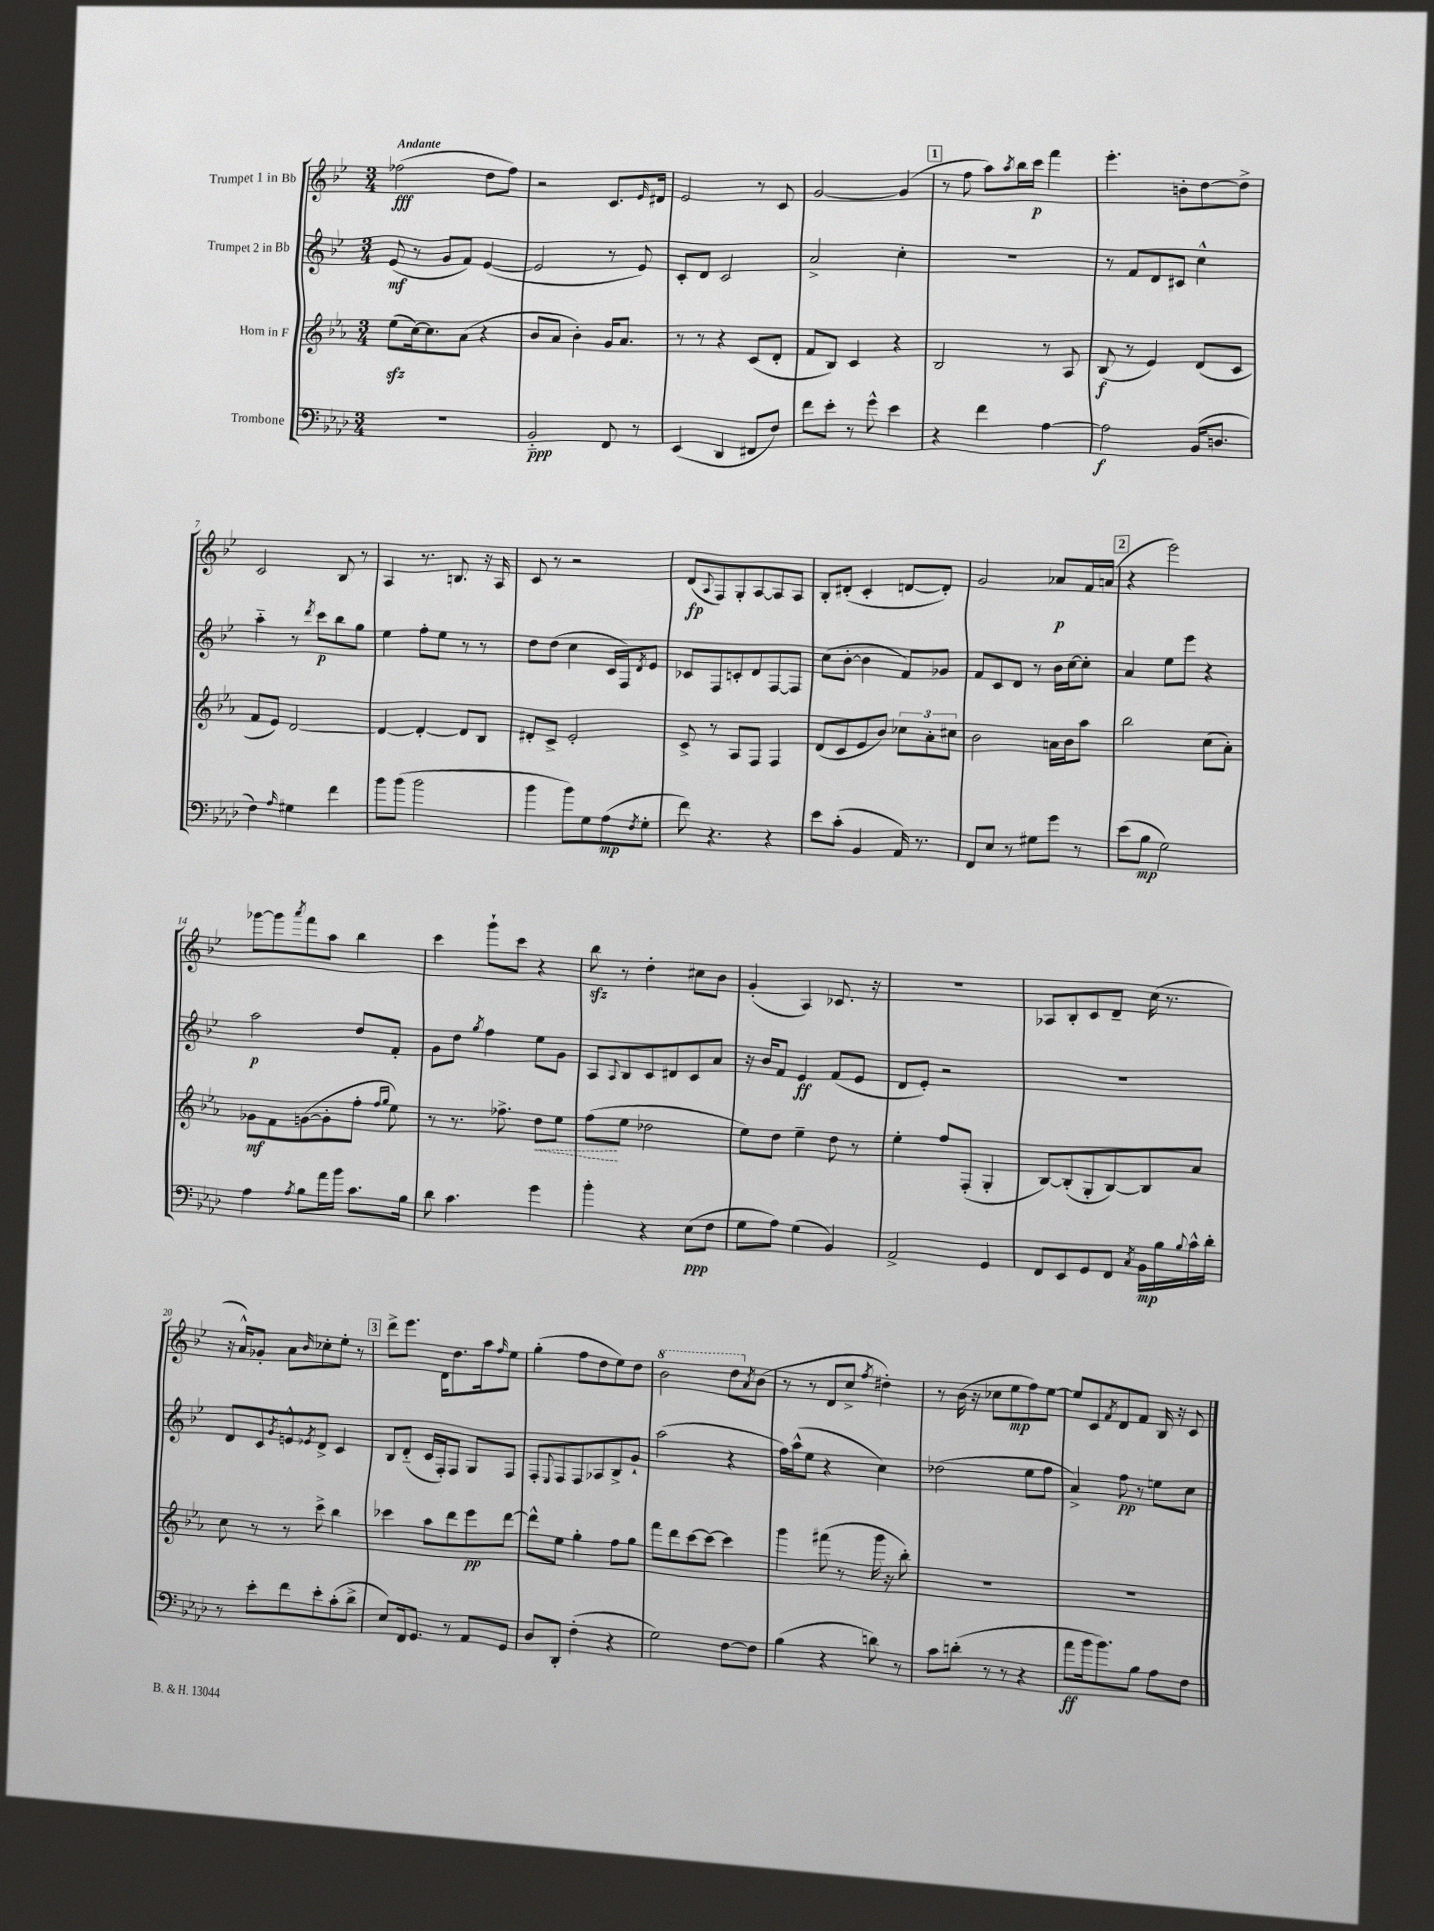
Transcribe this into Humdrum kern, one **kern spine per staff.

**kern	**dynam	**kern	**dynam	**kern	**dynam	**kern	**dynam
*part4	*part4	*part3	*part3	*part2	*part2	*part1	*part1
*staff4	*staff4	*staff3	*staff3	*staff2	*staff2	*staff1	*staff1
*I"Trombone	*	*I"Horn in F	*	*I"Trumpet 2 in Bb	*	*I"Trumpet 1 in Bb	*
*clefF4	*	*clefG2	*	*clefG2	*	*clefG2	*
*k[b-e-a-d-]	*	*k[b-e-a-]	*	*k[b-e-]	*	*k[b-e-]	*
*M3/4	*	*M3/4	*	*M3/4	*	*M3/4	*
=1	=1	=1	=1	=1	=1	=1	=1
!	!	!	!	!	!	!LO:TX:a:B:t=Andante	!
2.r	.	(8ee-zz\L	.	(8e-/	mf	(2ff-X\	fff
.	.	[16cc\k)	.	8r	.	.	.
.	.	8.cc\]	.	.	.	.	.
.	.	.	.	8g/L	.	.	.
.	.	(8a-\J	.	8f/J)	.	.	.
.	.	4r	.	([4e-/	.	8dd\L	.
.	.	.	.	.	.	8ff-\J)	.
=2	=2	=2	=2	=2	=2	=2	=2
2BB-/	ppp	8b-/L	.	2e-/]	.	2r	.
.	.	8a-/J	.	.	.	.	.
.	.	4b-'\)	.	.	.	.	.
8FF/	.	16g/KL	.	8r	.	8.c/L	.
.	.	8.a-/J	.	.	.	.	.
8r	.	.	.	8e-/)	.	.	.
.	.	.	.	.	.	16qqe-/	.
.	.	.	.	.	.	16d#X/Jk	.
=3	=3	=3	=3	=3	=3	=3	=3
(4EE-/	.	8r	.	8c'/L	.	2e-/	.
.	.	8r	.	8d/J	.	.	.
4DD-/	.	4r	.	2c/	.	.	.
8FF#X/L	.	(8c/L	.	.	.	8r	.
8F/J)	.	8d'/J	.	.	.	8c/	.
=4	=4	=4	=4	=4	=4	=4	=4
8f\L	.	8f/L	.	2a^/	.	[2g/	.
8e-'\J	.	8B-/J)	.	.	.	.	.
8r	.	4c/	.	.	.	.	.
8g^^\	.	.	.	.	.	.	.
4e-\	.	4r	.	4cc'\	.	(4g/]	.
!!LO:REH:place=s1:t=1
=5	=5	=5	=5	=5	=5	=5	=5
4r	.	2B-/	.	2.r	.	8r	.
.	.	.	.	.	.	8ff\	.
4f\	.	.	.	.	.	8aa\L)	.
.	.	.	.	.	.	8qaa/	.
.	.	.	.	.	.	16bb-\L	.
.	.	.	.	.	.	16ccc\JJ	p
[4A-\	.	8r	.	.	.	4fff\	.
.	.	8A-/	.	.	.	.	.
=6	=6	=6	=6	=6	=6	=6	=6
2A-\]	f	(8B-/	f	8r	.	4.eee-'\	.
.	.	8r	.	8f/L	.	.	.
.	.	4e-/)	.	8d/	.	.	.
.	.	.	.	8c#X/J	.	8bn'\L	.
(16BB-/KL	.	(8d/L	.	4cc^^\	.	[8dd\	.
8.Dn/J	.	.	.	.	.	.	.
.	.	8c/J	.	.	.	8dd^\J]	.
!!LO:LB:g=z
=7	=7	=7	=7	=7	=7	=7	=7
4F\)	.	8f/L	.	4aa\	.	2c/	.
.	.	8e-/J)	.	.	.	.	.
16qqA-/	.	.	.	.	.	.	.
4G#X\	.	[2d/	.	8r	.	.	.
.	.	.	.	8qddd/	.	.	.
.	.	.	.	8ccc\L	p	.	.
4f\	.	.	.	8bb-\	.	8B-/	.
.	.	.	.	8gg\J	.	8r	.
=8	=8	=8	=8	=8	=8	=8	=8
8b-\L	.	4d/_	.	4ee-\	.	4A/	.
(8b-\J	.	.	.	.	.	.	.
2b-\	.	4d'/_	.	8ff'\L	.	8.r	.
.	.	.	.	8ee-\J	.	.	.
.	.	.	.	.	.	8.Bn/	.
.	.	8d/L]	.	8r	.	.	.
.	.	8B-/J	.	8r	.	16r	.
.	.	.	.	.	.	16A/	.
=9	=9	=9	=9	=9	=9	=9	=9
4b-\	.	8d#X'/L	.	8dd\L	.	8c/	.
.	.	8c^/J	.	(8dd\J	.	8r	.
8b-\L)	.	2e-'/	.	4cc\	.	2r	.
8G\	.	.	.	.	.	.	.
(8A-\	mp	.	.	16c/LL	.	.	.
.	.	.	.	16F/J)	.	.	.
8qF/	.	.	.	8qd/	.	.	.
8G'\J	.	.	.	8e-/J	.	.	.
=10	=10	=10	=10	=10	=10	=10	=10
8f\)	.	8c^/	.	8c-X/L	.	(8d/L	fp
.	.	.	.	.	.	8qqA/	.
4.r	.	8r	.	8F/	.	8F/)	.
.	.	8A-/L	.	8cn'/	.	8G'/	.
.	.	8F/J	.	8d/	.	[8A/	.
4r	.	4F/	.	[8F/	.	8A/]	.
.	.	.	.	8F/J]	.	8A/J	.
=11	=11	=11	=11	=11	=11	=11	=11
8e-\L	.	(8d/L	.	(8cc\L	.	8B-'/L	.
(8c'\J	.	8c/	.	[8b-'\J	.	(8d#X'/J	.
4BB-/	.	8e-/	.	4b-\]	.	4c'/	.
.	.	8b-/J)	.	.	.	.	.
16AA-/)	.	12cc-X\L	.	8f/L)	.	[8dn/L	.
8.r	.	.	.	.	.	.	.
.	.	12a-'\	.	.	.	.	.
.	.	.	.	8g-X/J	.	8d'/J])	.
.	.	12cc#X\J	.	.	.	.	.
=12	=12	=12	=12	=12	=12	=12	=12
8FF/L	.	2b-\	.	8f/L	.	2g/	.
8E-/J	.	.	.	8c/	.	.	.
8r	.	.	.	8d/J	.	.	.
8G#X\L	.	.	.	8r	.	.	.
8g\J	.	16an\LL	.	16b-\LL	.	8a-X/L	p
.	.	16b-\J	.	[16cc\J	.	.	.
8r	.	8aa-\J	.	8cc'\J]	.	16f/L	.
.	.	.	.	.	.	(16an/JJ	.
!!LO:REH:place=s1:t=2
=13	=13	=13	=13	=13	=13	=13	=13
(8e-\L	.	2bb-\	.	4a/	.	4r	.
8B-\J	mp	.	.	.	.	.	.
2G\)	.	.	.	8ee-\L	.	2eee-\)	.
.	.	.	.	8eee-\J	.	.	.
.	.	(8cc\L	.	4r	.	.	.
.	.	8a-'\J)	.	.	.	.	.
!!LO:LB:g=z
=14	=14	=14	=14	=14	=14	=14	=14
4A-\	.	8g-X\L	mf	2aa\	p	[8ggg-X\L	.
.	.	8f\	.	.	.	8ggg-\]	.
8qA-/	.	.	.	.	.	8qaaa/	.
8B-\L	.	([8gn\	.	.	.	8fff\	.
16a-\L	.	8g'\]	.	.	.	8aa\J	.
16b-\JJ	.	.	.	.	.	.	.
8.c\L	.	8ff'\J	.	8dd/L	.	4bb-\	.
.	.	16qqff/LL	.	.	.	.	.
.	.	16qqgg/JJ	.	.	.	.	.
.	.	8ee-\)	.	8f'/J	.	.	.
16B-\Jk	.	.	.	.	.	.	.
=15	=15	=15	=15	=15	=15	=15	=15
8d-\	.	8r	.	8g\L	.	4ccc\	.
4.c\	.	8.r	.	8dd\J	.	.	.
.	.	.	.	8qgg/	.	.	.
.	.	.	.	4ff\	.	8ggg`\L	.
.	.	8.ff-X^\	.	.	.	.	.
.	.	.	.	.	.	8ccc\J	.
!	!	!	!LO:HP:b	!	!	!	!
4g\	.	8dd\L	<	8ee-\L	.	4r	.
.	.	8ee-\J	.	8g\J	.	.	.
=16	=16	=16	=16	=16	=16	=16	=16
4b-'\	.	(8ff\L	.	8A/L	.	8bb-zz\	.
.	.	.	.	8qqA/	.	.	.
.	.	8ee-\J	[	8B-/	.	8r	.
4r	.	2dd-X\	.	8c/	.	4dd'\	.
.	.	.	.	8d#X/	.	.	.
(8E-\L	ppp	.	.	8c/	.	8cc#X\L	.
8F\J	.	.	.	8a/J	.	8b-\J	.
=17	=17	=17	=17	=17	=17	=17	=17
8G\L	.	8ee-\L)	.	16r	.	(4g'/	.
.	.	.	.	16b-/KL	.	.	.
8A-\J)	.	8dd\J	.	8f/J	.	.	.
(4G\	.	4ee-~\	.	4e-/	ff	4A/)	.
4BB-/)	.	8dd\	.	(8f/L	.	8.c-X/	.
.	.	8r	.	8e-/J	.	.	.
.	.	.	.	.	.	16r	.
=18	=18	=18	=18	=18	=18	=18	=18
2AA-^/	.	4ee-'\	.	8d/L	.	2.r	.
.	.	.	.	8e-'/J)	.	.	.
.	.	8ff/L	.	2r	.	.	.
.	.	(8F'/J	.	.	.	.	.
4GG/	.	4G'/	.	.	.	.	.
=19	=19	=19	=19	=19	=19	=19	=19
8FF/L	.	[8B-/L)	.	2.r	.	8A-X/L	.
8EE-/	.	(8B-'/]	.	.	.	8B-'/	.
8GG/	.	8G'/	.	.	.	8c/	.
8FF/J	.	[8B-/)	.	.	.	8d~/J	.
8qC/	.	.	.	.	.	.	.
16BB-\LL	mp	8B-/]	.	.	.	(16cc\	.
16B-\	.	.	.	.	.	8.r	.
8qqB-/	.	.	.	.	.	.	.
16c^^\	.	8a-/J	.	.	.	.	.
16d-'\JJ	.	.	.	.	.	.	.
!!LO:LB:g=z
=20	=20	=20	=20	=20	=20	=20	=20
8r	.	8cc\	.	8d/L	.	16r	.
.	.	.	.	.	.	16a^^/KL)	.
8e-'\L	.	8r	.	8c/	.	8g-X'/J	.
.	.	.	.	8qg/	.	.	.
8f\	.	8r	.	8en^^/	.	8a\L	.
.	.	.	.	8qe-X/	.	16qqb-/	.
8e-'\	.	8ccc^\	.	8d^/J	.	8cc-X'\	.
(8c'\	.	4bb-\	.	4c/	.	8ee-'\J	.
8d-^\J	.	.	.	.	.	8r	.
!!LO:REH:place=s1:t=3
=21	=21	=21	=21	=21	=21	=21	=21
8E-/L)	.	4ccc-X\	.	8B-/L	.	8ddd^\L	.
16FF/k	.	.	.	(8d/J	.	8.eee-\J	.
8.GG/J	.	.	.	.	.	.	.
.	.	8aa-\L	.	16c/LL	.	.	.
.	.	.	.	16F'/J)	.	16d\KL	.
8r	.	8ddd\	.	8F/J	.	8.dd\	.
8AA-/L	.	8eee-\	pp	8G/L	.	.	.
.	.	.	.	.	.	16aa\k	.
.	.	.	.	.	.	16qqff/	.
8GG/J	.	[8ddd\J	.	8F/J	.	8ee-\J	.
=22	=22	=22	=22	=22	=22	=22	=22
8D-/L	.	8ddd^^\L]	.	8F'/L	.	(4gg'\	.
.	.	.	.	8qqE-/	.	.	.
8DD-'/J	.	8ee-\J	.	8F/	.	.	.
(4F'\	.	4gg'\	.	8F/	.	8ff\L	.
.	.	.	.	8A-X/	.	8dd\	.
4r	.	8ff\L	.	8B-^/	.	8ee-\)	.
.	.	8gg\J	.	8g`/J	.	8dd\J	.
=23	=23	=23	=23	=23	=23	=23	=23
*	*	*	*	*	*	*8va	*
2G\)	.	8fff\L	.	(2aa\	.	2bb-\	.
.	.	8ddd\	.	.	.	.	.
.	.	[8ccc\	.	.	.	.	.
.	.	8ccc\J_	.	.	.	.	.
[8F\L	.	4ccc\]	.	4r	.	8ddd\L	.
*	*	*	*	*	*	*X8va	*
.	.	.	.	.	.	8qa/	.
8F\J]	.	.	.	.	.	(8b-\J	.
=24	=24	=24	=24	=24	=24	=24	=24
(4B-\	.	4ggg\	.	16ff\LL)	.	8r	.
.	.	.	.	(16aa^^\J	.	.	.
.	.	.	.	8ee-\J	.	8r	.
4r	.	(8fff#X\	.	4r	.	8d/L	.
.	.	8r	.	.	.	8cc^/J	.
.	.	.	.	.	.	8qff/	.
8dn\)	.	16ggg\	.	4cc\)	.	4dd#X'\)	.
.	.	16r	.	.	.	.	.
8r	.	8bb-'\)	.	.	.	.	.
=25	=25	=25	=25	=25	=25	=25	=25
8c\L	.	2.r	.	(2dd-X\	.	8r	.
(8dn'\J	.	.	.	.	.	(16b-\	.
.	.	.	.	.	.	16r	.
8r	.	.	.	.	.	8cc-X\L	.
8r	.	.	.	.	.	8ee-\	mp
4r	.	.	.	8ee-\L	.	8ff\)	.
.	.	.	.	8ff\J	.	[8ee-\J	.
=26	=26	=26	=26	=26	=26	=26	=26
8a-\L	ff	2.r	.	4a^/)	.	8ee-/L]	.
16b-\k	.	.	.	.	.	8c/	.
8.b-\)	.	.	.	.	.	.	.
.	.	.	.	.	.	8qf/	.
.	.	.	.	8ff\	pp	8d/	.
8B-\J	.	.	.	8r	.	8f/J	.
8A-\L	.	.	.	8een\L	.	16B-/	.
.	.	.	.	.	.	16r	.
8F\J	.	.	.	8cc\J	.	8c/	.
==	==	==	==	==	==	==	==
*-	*-	*-	*-	*-	*-	*-	*-
